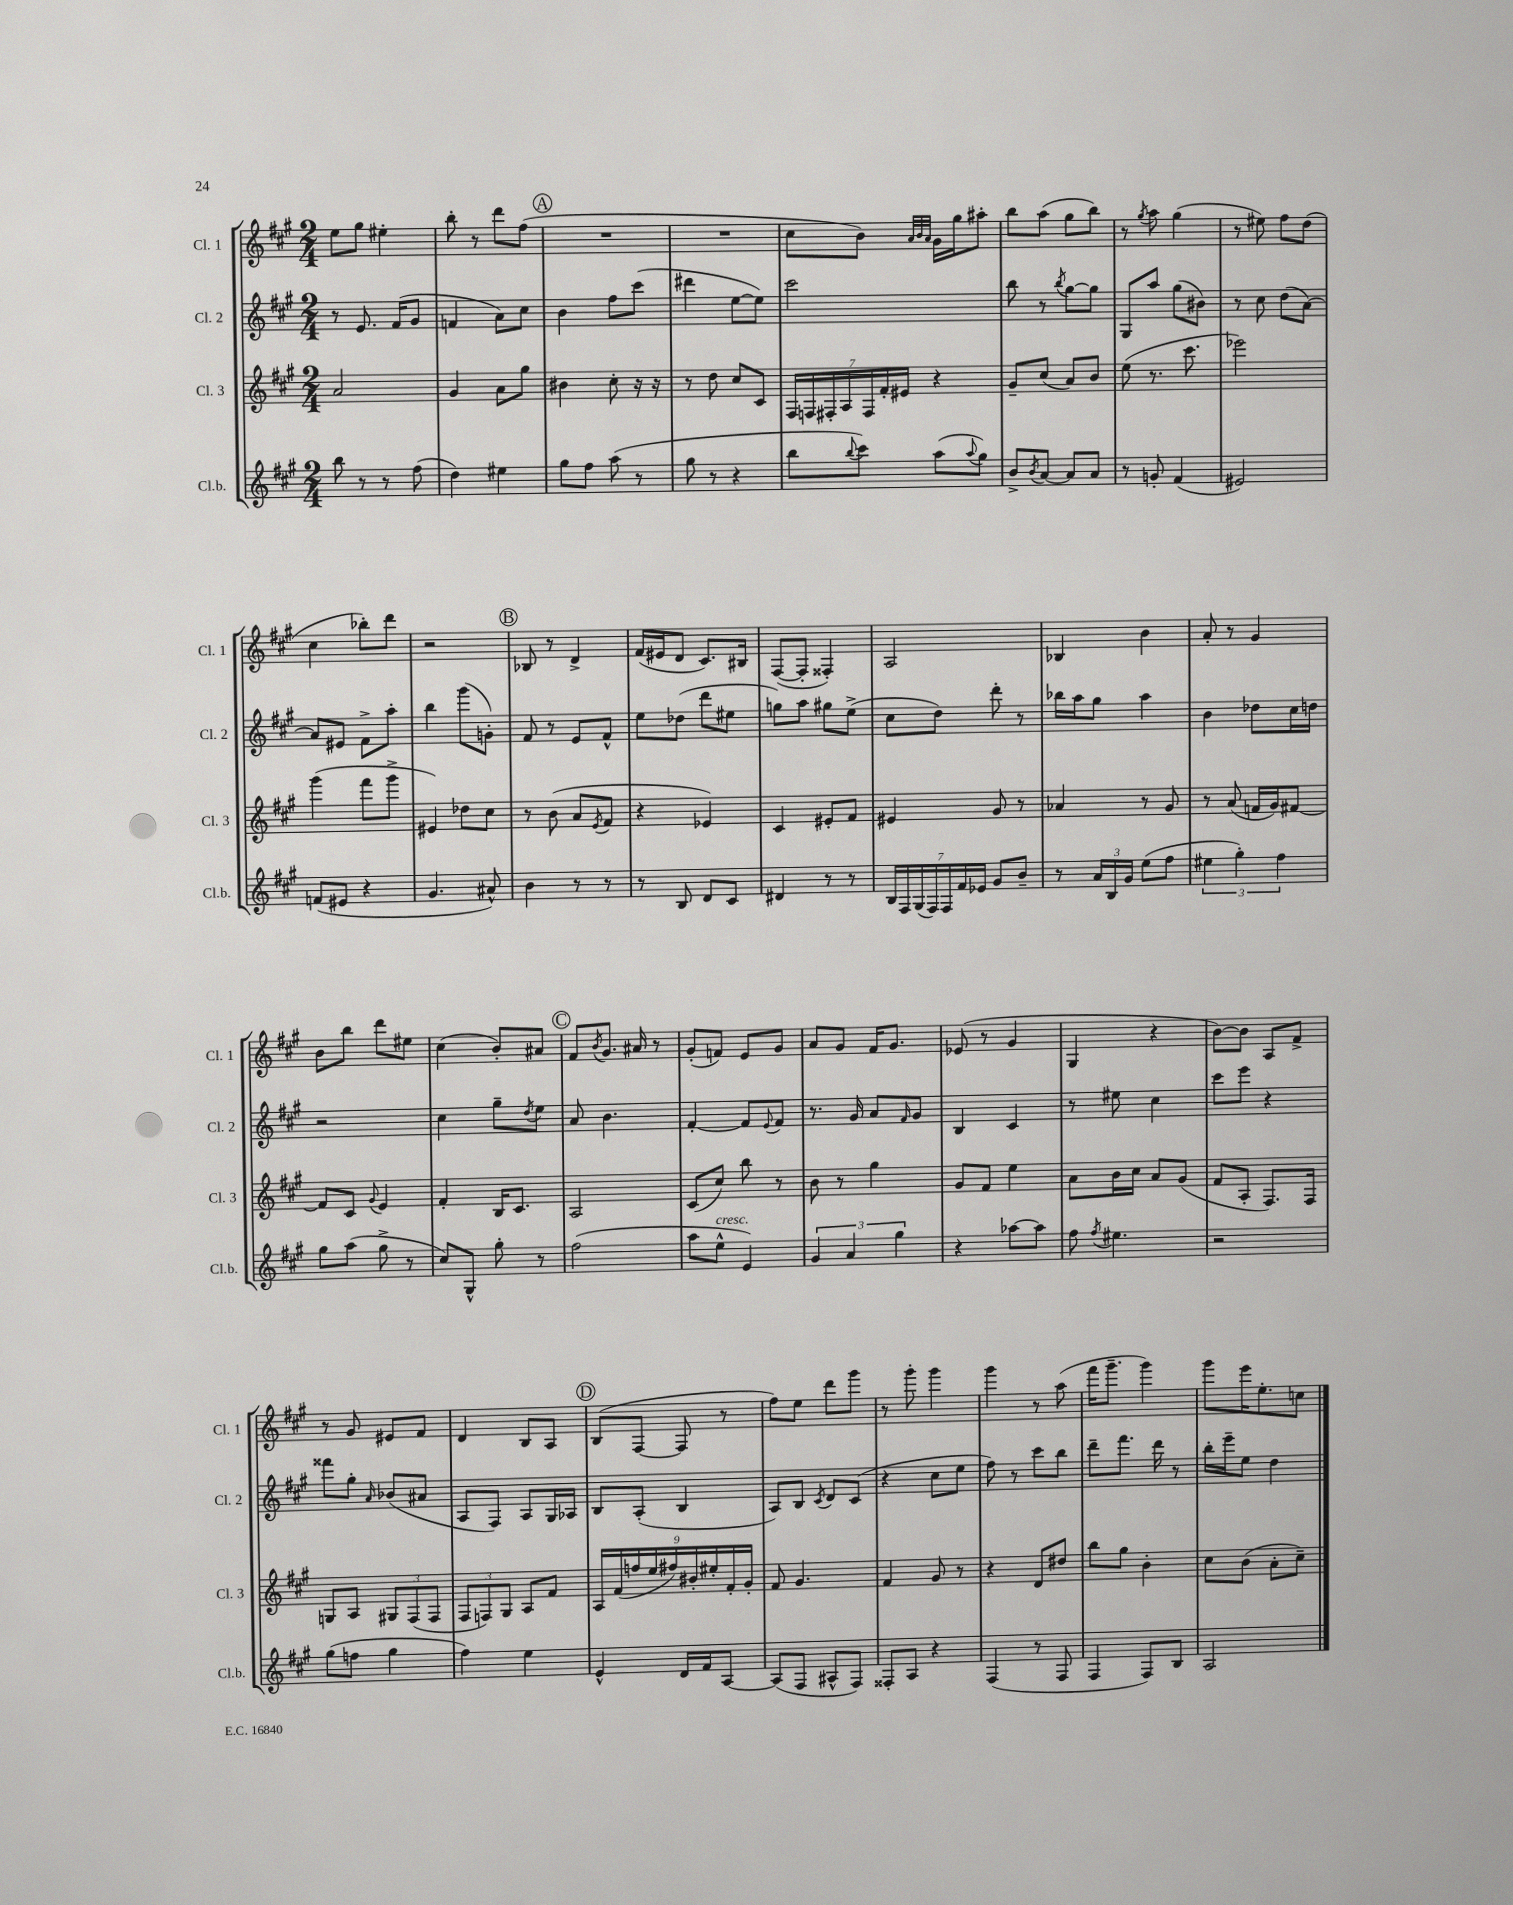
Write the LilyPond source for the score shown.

<<
\new StaffGroup <<
\new Staff = "s0" \with { instrumentName = "Cl. 1" shortInstrumentName = "Cl. 1" } {
    \clef treble \key a \major \numericTimeSignature \time 2/4
    e''8 gis''8 eis''4-. |
    b''8-. r8 d'''8 fis''8( |
    \mark \markup { \circle "A" } R2 |
    R2 |
    cis''8 b'8) \grace { a'32 b'32 a'32 } gis'16 gis''16 ais''8-. |
    b''8 a''8( gis''8 b''8) |
    r8 \acciaccatura { gis''8 } a''8 gis''4( |
    r8 eis''8) fis''8 d''8( |
    cis''4 bes''8-.) d'''8 |
    r2 |
    \mark \markup { \circle "B" } bes8 r8 d'4-> |
    fis'16( eis'16 d'8 cis'8.) bis16 |
    fis8~( fis8-. fisis4-.) |
    a2 |
    bes4 b'4 |
    a'8-. r8 gis'4 |
    b'8 b''8 d'''8 eis''8 |
    cis''4( b'8-.) ais'8 |
    \mark \markup { \circle "C" } fis'8 \acciaccatura { b'8 } gis'8. ais'16 r8 |
    gis'8-.( f'8) e'8 gis'8 |
    a'8 gis'8 fis'16 gis'8. |
    ees'8( r8 gis'4 |
    gis4 r4 |
    b'8~) b'8 a8 fis'8-> |
    r8 gis'8 eis'8 fis'8 |
    d'4 b8 a8 |
    \mark \markup { \circle "D" } b8( fis8~ fis8 r8 |
    fis''8) e''8 d'''8 gis'''8 |
    r8 gis'''8-. gis'''4 |
    gis'''4 r8 a''8( |
    fis'''16 gis'''8.-- gis'''4) |
    gis'''8 e'''16 e''8.-. c''8 \bar "|." |
}
\new Staff = "s1" \with { instrumentName = "Cl. 2" shortInstrumentName = "Cl. 2" } {
    \clef treble \key a \major \numericTimeSignature \time 2/4
    r8 e'8. fis'16( gis'8 |
    f'4 a'8) cis''8 |
    \mark \markup { \circle "A" } b'4 fis''8 cis'''8( |
    dis'''4 e''8~ e''8) |
    cis'''2 |
    b''8 r8 \acciaccatura { b''8 } gis''8~ gis''8 |
    gis8 a''8 gis''8( bis'8) |
    r8 cis''8 d''8( a'8~) |
    a'8 eis'8 fis'8-> a''8-. |
    b''4 gis'''8( g'8-.) |
    \mark \markup { \circle "B" } fis'8 r8 e'8 fis'8-^ |
    e''8 des''8( d'''8 eis''8 |
    g''8) a''8 gis''8 e''8->( |
    cis''8 d''8) d'''8-. r8 |
    bes''16 a''16 gis''8 a''4 |
    b'4 des''8 cis''16 d''16 |
    r2 |
    cis''4 gis''8-- \acciaccatura { d''8 } e''8 |
    \mark \markup { \circle "C" } a'8 b'4. |
    fis'4~-. fis'8 \appoggiatura { e'8 } fis'8 |
    r8. gis'16 a'8 \grace { fis'16 } gis'8 |
    b4 cis'4 |
    r8 eis''8 cis''4 |
    cis'''8 e'''8 r4 |
    fisis'''8 gis''8-. \grace { a'16 } bes'8( ais'8 |
    a8 fis8) a8 gis16 aes16 |
    \mark \markup { \circle "D" } b8 a8-.( b4 |
    a8) b8 \acciaccatura { cis'8 } d'8 cis'8( |
    r4 cis''8 e''8 |
    fis''8) r8 cis'''8 b''8 |
    d'''8-- fis'''8. d'''16 r8 |
    b''16-. e'''16-- e''8 d''4 \bar "|." |
}
\new Staff = "s2" \with { instrumentName = "Cl. 3" shortInstrumentName = "Cl. 3" } {
    \clef treble \key a \major \numericTimeSignature \time 2/4
    a'2 |
    gis'4 a'8 gis''8 |
    \mark \markup { \circle "A" } bis'4 cis''8-. r16 r16 |
    r8 d''8 cis''8 cis'8 |
    \tuplet 7/4 { fis16 f16 fis16-. a16 fis16 fis'16-. eis'16 } r4 |
    gis'8-- cis''8( a'8) b'8 |
    e''8( r8. cis'''8. |
    ees'''2) |
    gis'''4( fis'''8 gis'''8-> |
    eis'4) des''8 cis''8 |
    \mark \markup { \circle "B" } r8 b'8( a'8 \acciaccatura { e'8 } fis'8 |
    r4 ees'4) |
    cis'4 eis'8-. fis'8 |
    eis'4 gis'8 r8 |
    aes'4 r8 gis'8 |
    r8 a'8( f'16 gis'16) fis'8~ |
    fis'8 cis'8 \appoggiatura { gis'8 } e'4 |
    fis'4-. b16 cis'8. |
    \mark \markup { \circle "C" } a2 |
    cis'8( cis''8) b''8 r8 |
    b'8 r8 gis''4 |
    gis'8 fis'8 e''4 |
    a'8 b'16 cis''16 a'8 gis'8( |
    fis'8 a8-. fis8.) fis16 |
    g8 a8 \tuplet 3/2 { gis8 fis8( fis8 } |
    \tuplet 3/2 { fis8 f8) gis8 } a8 fis'8 |
    \mark \markup { \circle "D" } \tuplet 9/8 { a16 fis'16( f''16 e''16 fis''16) bis'16-. eis''16-. fis'16-. gis'16-. } |
    fis'8 gis'4. |
    fis'4 gis'8 r8 |
    r4 d'8 dis''8 |
    b''8 gis''8 b'4-. |
    cis''8 b'8( a'8-. cis''8--) \bar "|." |
}
\new Staff = "s3" \with { instrumentName = "Cl.b." shortInstrumentName = "Cl.b." } {
    \clef treble \key a \major \numericTimeSignature \time 2/4
    b''8 r8 r8 fis''8( |
    d''4) eis''4 |
    \mark \markup { \circle "A" } gis''8 fis''8 a''8( r8 |
    gis''8 r8 r4 |
    b''8 \appoggiatura { b''8 } cis'''8) a''8( \appoggiatura { a''8 } gis''8) |
    b'8-> \acciaccatura { b'8 } a'8~ a'8 a'8 |
    r8 g'8-. fis'4( |
    eis'2) |
    f'8( eis'8 r4 |
    gis'4. ais'8-^) |
    \mark \markup { \circle "B" } b'4 r8 r8 |
    r8 b8 d'8 cis'8 |
    dis'4 r8 r8 |
    \tuplet 7/4 { b16 fis16 gis16( fis16) fis16 fis'16 ees'16 } gis'8 b'8-- |
    r8 \tuplet 3/2 { a'16 b16 gis'16 } e''8( fis''8 |
    \tuplet 3/2 { eis''4 gis''4-.) fis''4 } |
    gis''8 a''8( gis''8-> r8 |
    cis''8) gis8-^ gis''8-. r8 |
    \mark \markup { \circle "C" } fis''2( |
    a''8 e''8-^^\markup { \italic "cresc." } e'4) |
    \tuplet 3/2 { gis'4 a'4 gis''4 } |
    r4 aes''8~ aes''8 |
    fis''8 \acciaccatura { fis''8 } eis''4. |
    r2 |
    gis''8( f''8 gis''4 |
    fis''4) e''4 |
    \mark \markup { \circle "D" } e'4-^ d'16 fis'16 a8~ |
    a8( fis8 ais8-^ fis8) |
    fisis8-. a8 r4 |
    fis4( r8 fis8 |
    fis4 fis8) b8 |
    a2 \bar "|." |
}
>>
>>
\layout { \context { \Score \remove "Bar_number_engraver" } }
